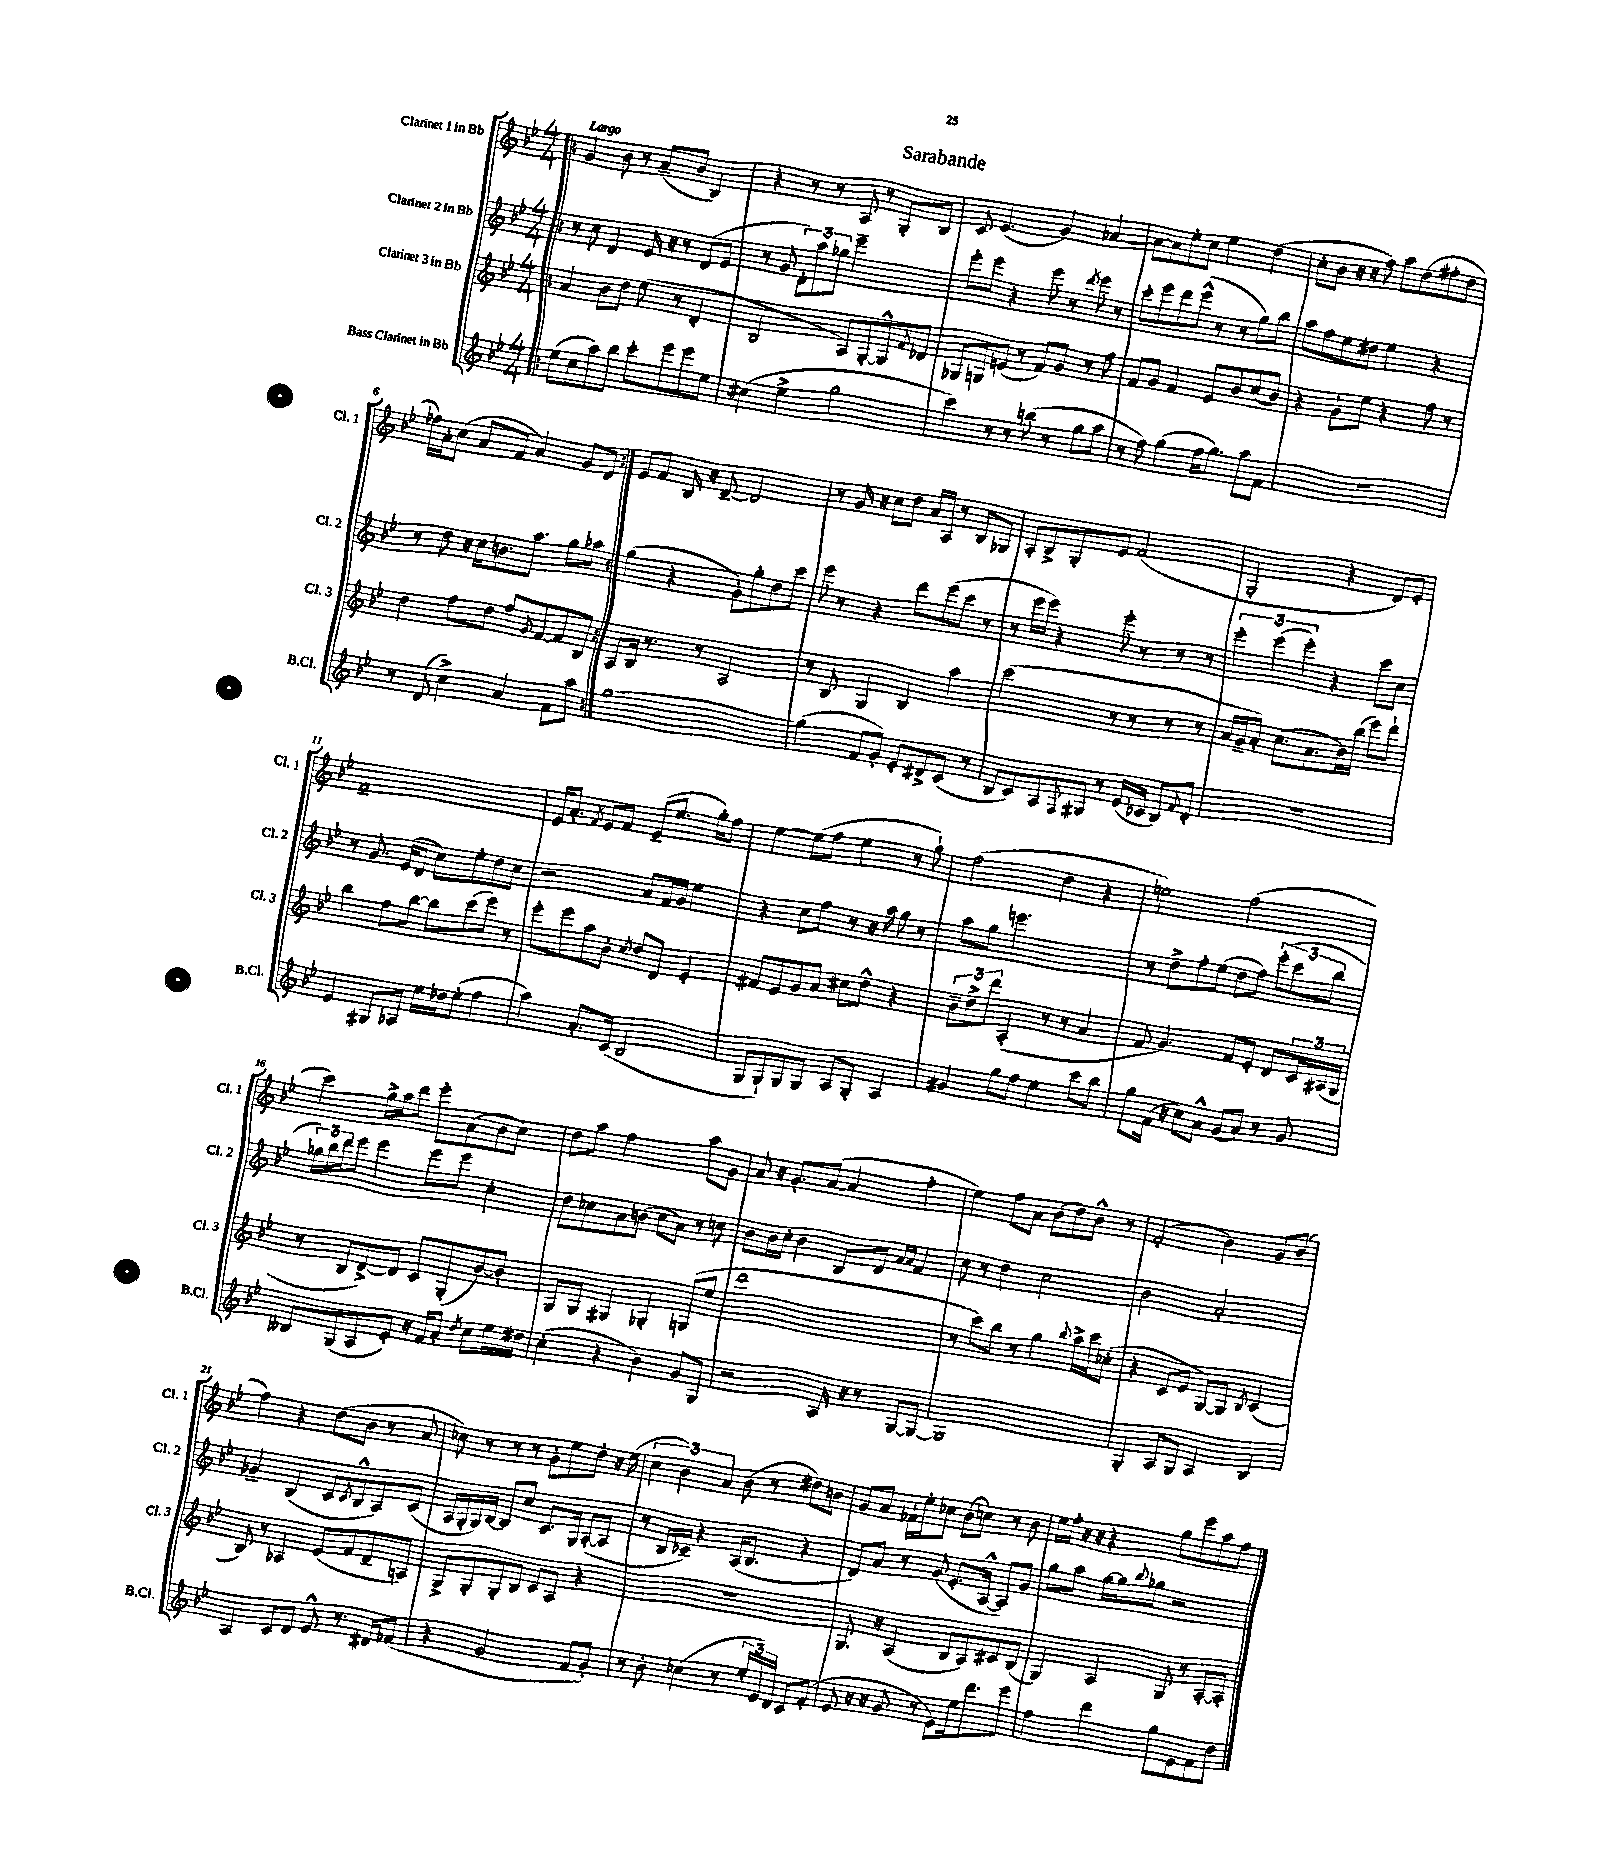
\header { title = "Sarabande" }
<<
\new StaffGroup <<
\new Staff = "s0" \with { instrumentName = "Clarinet 1 in Bb" shortInstrumentName = "Cl. 1" } {
    \clef treble \key bes \major \numericTimeSignature \time 4/4 \tempo "Largo"
    \repeat volta 2 { \bar ".|:" g'4 bes'8 r8 a'8--( bes'8 bes4) |
    r4 r8 r8 a8 r8 g8-. bes8 |
    c'8 ees'4.( g'4) aes'4~ |
    aes'8~ aes'8 ees''8-. c''8 ees''4 d''4( |
    c''8-. bes'8 r16 r16 f''8) a''8 d''8( fis''8-. d''8 |
    fes''16) a'16-. c''8( a'8 f'8 a'4) g'8 d'8 | }
    ees'8 f'8 bes16 r16 d'8~-- d'2 |
    r8 g'16 r16 c''8 d''8 a'16 a16 r8 bes8 ges8 |
    a8-. bes8-> g8-. ees'8 f'2( |
    g2-. r4 d'8) ees'8-. |
    f'1-- |
    ees'16 a'8.-. \acciaccatura { f'8 } ees'8 f'8 ees'8--( ees''8. g''16-.) f''8 |
    ees''4~ ees''8( f''8 ees''4 r8 g''8-!) |
    f''2( d''4 r4 |
    e''2) f''2( |
    c'''4) g''16-> a''16 d'''8 ees'''8-. a'8( bes'8 c''8) |
    d''8 a''8 f''2 a''8 g'8 |
    a'8 r16 g'8.-. a'8~( a'4 f''4-. |
    ees''4) f''8 a'8 bes'8( d''8) bes'8-^ r8 |
    f'2-.( bes'4) g'8 bes'8( |
    f''4) r4 d''8( bes'8 r8 a'8 |
    ces''8) r8 r8 r8 g'8-. ees''8 d''8-. r16 ees''16( |
    \tuplet 3/2 { c''4 bes'4) a'4 } bes'8( r8 dis''8) b'8 |
    g'8 a'8 fes'16-! ees''16-. ces''8 bes'8( c''8) r8 bes'8 |
    ees''16 f''16-. r16 r16 r4 g''8 ees'''8 a''8 f''8 \bar "|." |
}
\new Staff = "s1" \with { instrumentName = "Clarinet 2 in Bb" shortInstrumentName = "Cl. 2" } {
    \clef treble \key bes \major \numericTimeSignature \time 4/4
    \repeat volta 2 { \bar ".|:" r8 c''8 d'4 ees'16 r16 r8 d'8( ees'8 |
    r8 g'8 \tuplet 3/2 { d'8-.) a''8 ges''8 } ees'''2-- |
    ees'''8-. ees'''8 r4 ees'''8 r8 \acciaccatura { d'''8 } ees'''8 r8 |
    c'''8-. ees'''8 d'''8 ees'''8-^( r8 r8 g''8) bes''8 |
    a''8 f''8 ees''8 dis''8 ees''4 r4 |
    r8 d''8 r16 c''16 b'8. a''8. g''8 aes''8 | }
    g''4( r4 g'8-.) g''8-. d''8 c'''8 |
    ees'''8 r8 r4 d'''8 ees'''8( c'''8 r8 |
    r8 ees'''16 ees'''16) r4 ees'''8-. r8 r8 r8 |
    \tuplet 3/2 { ees'''4-. ees'''4( ees'''4-.) } r4 c'''8 c''8 |
    r8 g'8. ees'16( d'8 c''8) ees''8-. d''8 c''8 |
    r2 a'8 f'16 g'16 ees''4 |
    r4 c''8 f''8 r8 r16 a''16 g''8 r8 |
    a''8 g''8 e'''2. |
    r8 d''8-> f''8-. ees''8( d''8 f''8) \tuplet 3/2 { ees'''8-.( c'''8 bes''8 } |
    \tuplet 3/2 { ges''16) bes''16 d'''16 } ees'''8 ees'''4 ees'''8 ees'''8 c''4-. |
    d''8 ces''8 a'8 b'8( ces''8 a'8) r8 c''8 |
    bes'8 bes'16 c''16-. bes'4 bes8 d'8 \grace { a'16 a'16 } f'4 |
    c''8 r8 d''4 c''2 |
    bes'2 a'2-. |
    ges'4-- bes4( c'8 \acciaccatura { c'8 } bes8-^ a8) c'8( |
    a16 g16-. g16) bes16~ bes8 c''8 c'8. g16 a8~-.( a8 |
    r8 bes16 ces'16--) r4 a16( bes8. r4 |
    d'8) a'8 r8 g'8( ees'8.-. a16~-^ a8) g'8 |
    g''8 a''8 g''16~ g''16 \appoggiatura { bes''8 } ges''8 r2 \bar "|." |
}
\new Staff = "s2" \with { instrumentName = "Clarinet 3 in Bb" shortInstrumentName = "Cl. 3" } {
    \clef treble \key bes \major \numericTimeSignature \time 4/4
    \repeat volta 2 { \bar ".|:" a'4 bes'8 d''8 ees''8( r8 d'4-. |
    bes2 a8) g8~-. g8-^ \acciaccatura { f'8 } des'8 |
    ges8 g8 e'8( r8 f'8) g'8 r8 f''8 |
    f'8 g'8 f'4 ees'8 bes'8 c''8( bes'8) |
    r4 g'8-! ees''8 r4 f''8 r8 |
    d''4 f''8 d''8 f''8 \acciaccatura { g'8 } f'8~ f'8 bes8 | }
    a8 bes16 r8. r8 a2 |
    r8 bes8 g4 bes4 a''4 |
    c'''2( r8 r8 r8 r8 |
    a'16 g'16-- a'8-.) c''8.( a'8. bes'16) bes''16( ees'''8) d'''8-! |
    bes''4 f''8 bes''8~ bes''8 c'''8( ees'''8) r8 |
    ees'''8-. ees'''8 a''8 bes'8-. \acciaccatura { c''8 } d''8 d'8 ees'4-. |
    fis'8 ees'8 g'8 a'8 cis''8 d''8-^ r4 |
    \tuplet 3/2 { bes'8-- d''8-> d'''8 } a4-.( r8 r8 a'4 |
    f'8 g'4.) f'8 ees'8-. d'8 \tuplet 3/2 { c'16 ais16( g16 } |
    r8 bes8 d'8~->) d'8 c'8 g8-.( bes'8~) bes'8-. |
    g8 g8 gis4 ges4-. g8( ees''8 |
    d'''1 |
    r8 c'''8) bes''8 r8 g''4 \appoggiatura { bes''8 } a''16-> c'''16 ces''8-.( |
    r4 c'8 ees'8 g8~) g8 \acciaccatura { bes8 } c'4( |
    bes8) r8 aes4 ees'8( f'8 d'8-- a8) |
    g8-> g8-. g8-. bes8 c'8 a8 r4 |
    R1 |
    g8. r16 a4( bes8 a8) cis'8 bes8( |
    g4) a4 g8 r8 a8~-. a8-. \bar "|." |
}
\new Staff = "s3" \with { instrumentName = "Bass Clarinet in Bb" shortInstrumentName = "B.Cl." } {
    \clef treble \key bes \major \numericTimeSignature \time 4/4
    \repeat volta 2 { \bar ".|:" ees''8( c''8 a''8) bes''8 c'''8-. ees'''8 ees'''8 ees''8 |
    cis''4( ees''4-> g''2 |
    c'''4) r8 r8 b''8( r8 g''8 a''8 |
    r8 f''8) g''4( f''16 g''8.) a''8 f'8 |
    r1 |
    r8 d'8( c''4->) a'4 f'8 a''8 | }
    g''1~ |
    g''4( f'8 g'8-.) ees'8-. dis'8-> c'8( r8 |
    bes8 c'8) a8 \appoggiatura { f8 } gis8 r8 ees'16( ces'16 bes8) \appoggiatura { f'8 } d'8-. |
    R1 |
    ees'4 gis8 aes8 ees''16 des''16 ees''8-.( f''4 |
    a''4) a'8.-. c'16( bes2 |
    g8 g8-!) g8 g8 a8 g8-. a4 |
    gis'4 g''8 f''8 ees''4 c'''8 bes''8 |
    g''8 f'16( r16 c''8) a'8-^ g'8( a'8) r8 g'8 |
    beses8 g8( a8 ees'8-.) r16 f'16 a'8-. \acciaccatura { d''8 } c''8 ees''16 dis''16 |
    c''4-.( r4 bes'4) g'8 g8 |
    r2 a16 r16 r8 g8~ g8~ |
    g1 |
    g4-. a8 g8 a4 bes4 |
    a4 c'8 d'8 ees'8-^ r8. dis'16 fes'8( |
    r4 g'2 f'8 g'8-.) |
    r8 bes'8-. ces''4( r8 \tuplet 3/2 { ees''16-. ees'16) d'16 } c'8 f'8-.( |
    ees'8 r16 r16 g'8 r8 ees'8) ees''16 d'''8. ees'''8 |
    f''4 d'''4 g''8 ees'8 f'8 d''8 \bar "|." |
}
>>
>>
